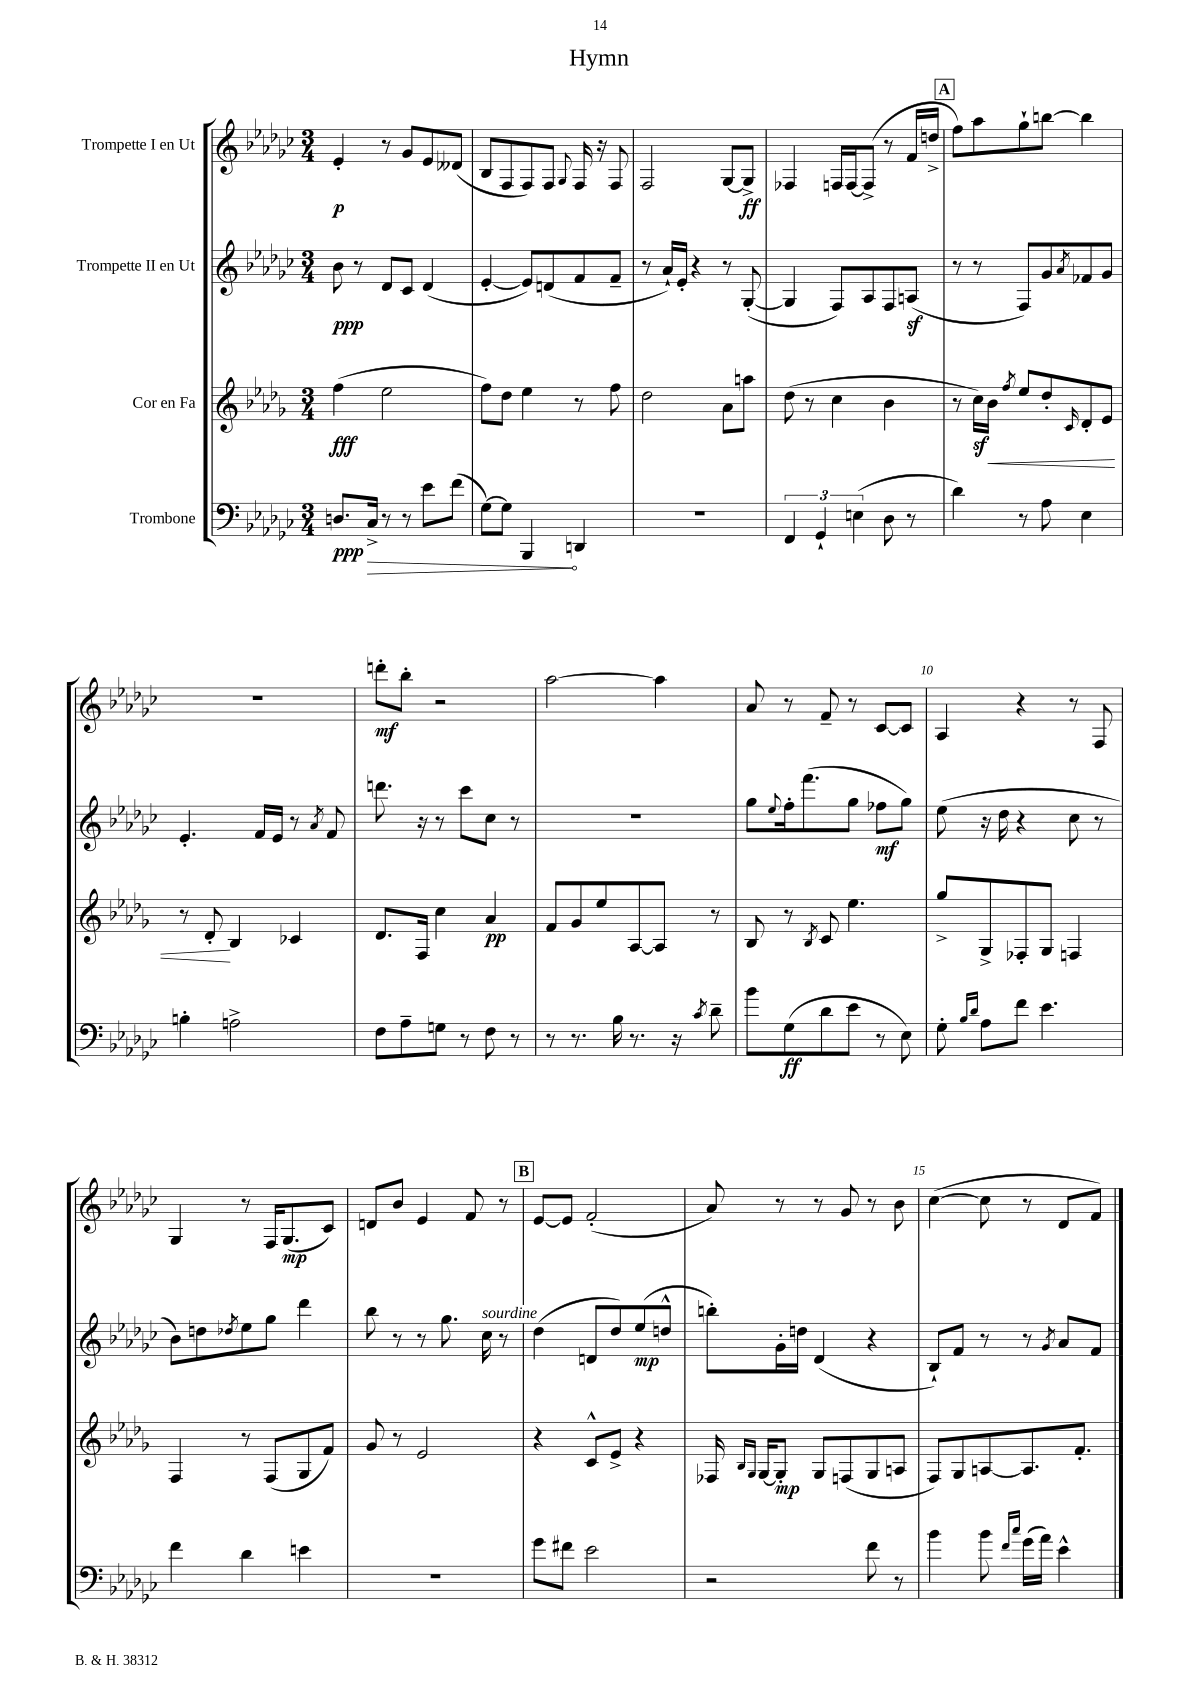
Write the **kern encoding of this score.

**kern	**kern	**kern	**kern
*staff4	*staff3	*staff2	*staff1
*clefF4	*clefG2	*clefG2	*clefG2
*k[b-e-a-d-g-c-]	*k[b-e-a-d-g-]	*k[b-e-a-d-g-c-]	*k[b-e-a-d-g-c-]
*M3/4	*M3/4	*M3/4	*M3/4
8.D	(4ff	8b-	4e-'
.	.	8r	.
16C-^	.	.	.
8r	2ee-	8d-	8r
8r	.	8c-	8g-
8e-	.	(4d-	8e-
(8f	.	.	(8d--
=	=	=	=
[8G-)	8ff)	[4e-'	8B-
8G-]	8dd-	.	8F
4BBB-	4ee-	8e-])	8F)
.	.	(8d	8F
.	.	.	8qqG-
4DD	8r	8f	16F
.	.	.	16r
.	8ff	8f~	8F
=	=	=	=
2.r	2dd-	8r	2F
.	.	16a-`)	.
.	.	16e-'	.
.	.	4r	.
.	8a-	8r	[8G-
.	8aa	([8G-'	8G-^]
=	=	=	=
6FF	(8dd-	4G-]	4F-
.	8r	.	.
6GG-`	.	.	.
.	4cc	8F)	16F
.	.	.	[16F
(6E	.	.	.
.	.	8A-	(8F^]
8D-	4b-	8F	8r
8r	.	(8A	16f
.	.	.	16dd^
=	=	=	=
4d-)	8r	8r	8ff)
.	16cc)	8r	8aa-
.	16b-	.	.
.	8qff	.	.
8r	8ee-	8F)	8gg-`
8A-	8dd-'	8g-	[8bb
.	16qqc	8qa-	.
4E-	8d-'	8f-	4bb]
.	8e-	8g-	.
=	=	=	=
4B'	8r	4.e-'	2.r
.	8d-'	.	.
2A^	4B-	.	.
.	.	16f	.
.	.	16e-	.
.	4c-	8r	.
.	.	8qa-	.
.	.	8f	.
=	=	=	=
8F	8.d-	8.ddd	8ddd'
8A-~	.	.	8bb-'
.	16F	16r	.
8G	4cc	8r	2r
8r	.	8ccc-	.
8F	4a-	8cc-	.
8r	.	8r	.
=	=	=	=
8r	8f	2.r	[2aa-
8.r	8g-	.	.
.	8ee-	.	.
16B-	.	.	.
8.r	[8A-	.	.
.	8A-]	.	4aa-]
16r	.	.	.
8qc-	.	.	.
8d-~	8r	.	.
=	=	=	=
8b-	8B-	8gg-	8a-
.	.	8qqee-	.
(8G-	8r	16ff'	8r
.	.	(8.fff	.
.	8qB-	.	.
8d-	8c	.	8f~
8e-	4.ee-	8gg-	8r
8r	.	8ff-	[8c-
8E-)	.	8gg-)	8c-]
=	=	=	=
8G-'	8gg-^	(8ee-	4A-
16qqB-	.	.	.
16qqd-	.	.	.
8A-	8G-^	16r	.
.	.	16dd-	.
8f	8F-'	4r	4r
4.e-	8G-	.	.
.	4F	8cc-	8r
.	.	8r	8F
=	=	=	=
4f	4F	8b-)	4G-
.	.	8dd	.
.	.	8qdd-	.
4d-	8r	8ee-	8r
.	(8F	8gg-	16F
.	.	.	(8.G-
4e	8G-	4ddd-	.
.	8f)	.	8c-)
=	=	=	=
2.r	8g-	8bb-	8d
.	8r	8r	8b-
.	2e-	8r	4e-
.	.	8.gg-	.
.	.	.	8f
.	.	16cc-	.
.	.	8r	8r
=	=	=	=
8g-	4r	(4dd-	[8e-
8f#	.	.	8e-]
2e-	8c^^	8d	(2f'
.	8e-^	8dd-)	.
.	4r	(8ee-	.
.	.	8dd^^	.
=	=	=	=
2r	16F-	8bb')	8a-)
.	16qqB-	.	.
.	16qqG-	.	.
.	[16G-	.	.
.	8G-']	16g-'	8r
.	.	16dd	.
.	8G-	(4d-	8r
.	(8F	.	8g-
8f	8G-	4r	8r
8r	8A	.	8b-
=	=	=	=
4b-	8F)	8B-`)	([4cc-
.	8G-	8f	.
8b-	[8A	8r	8cc-]
16qqf	.	.	.
16qqcc-	.	.	.
(16g-	8.A]	8r	8r
16a-)	.	.	.
.	.	8qg-	.
4e-^^	.	8a-	8d-
.	8.f'	.	.
.	.	8f	8f)
==	==	==	==
*-	*-	*-	*-
